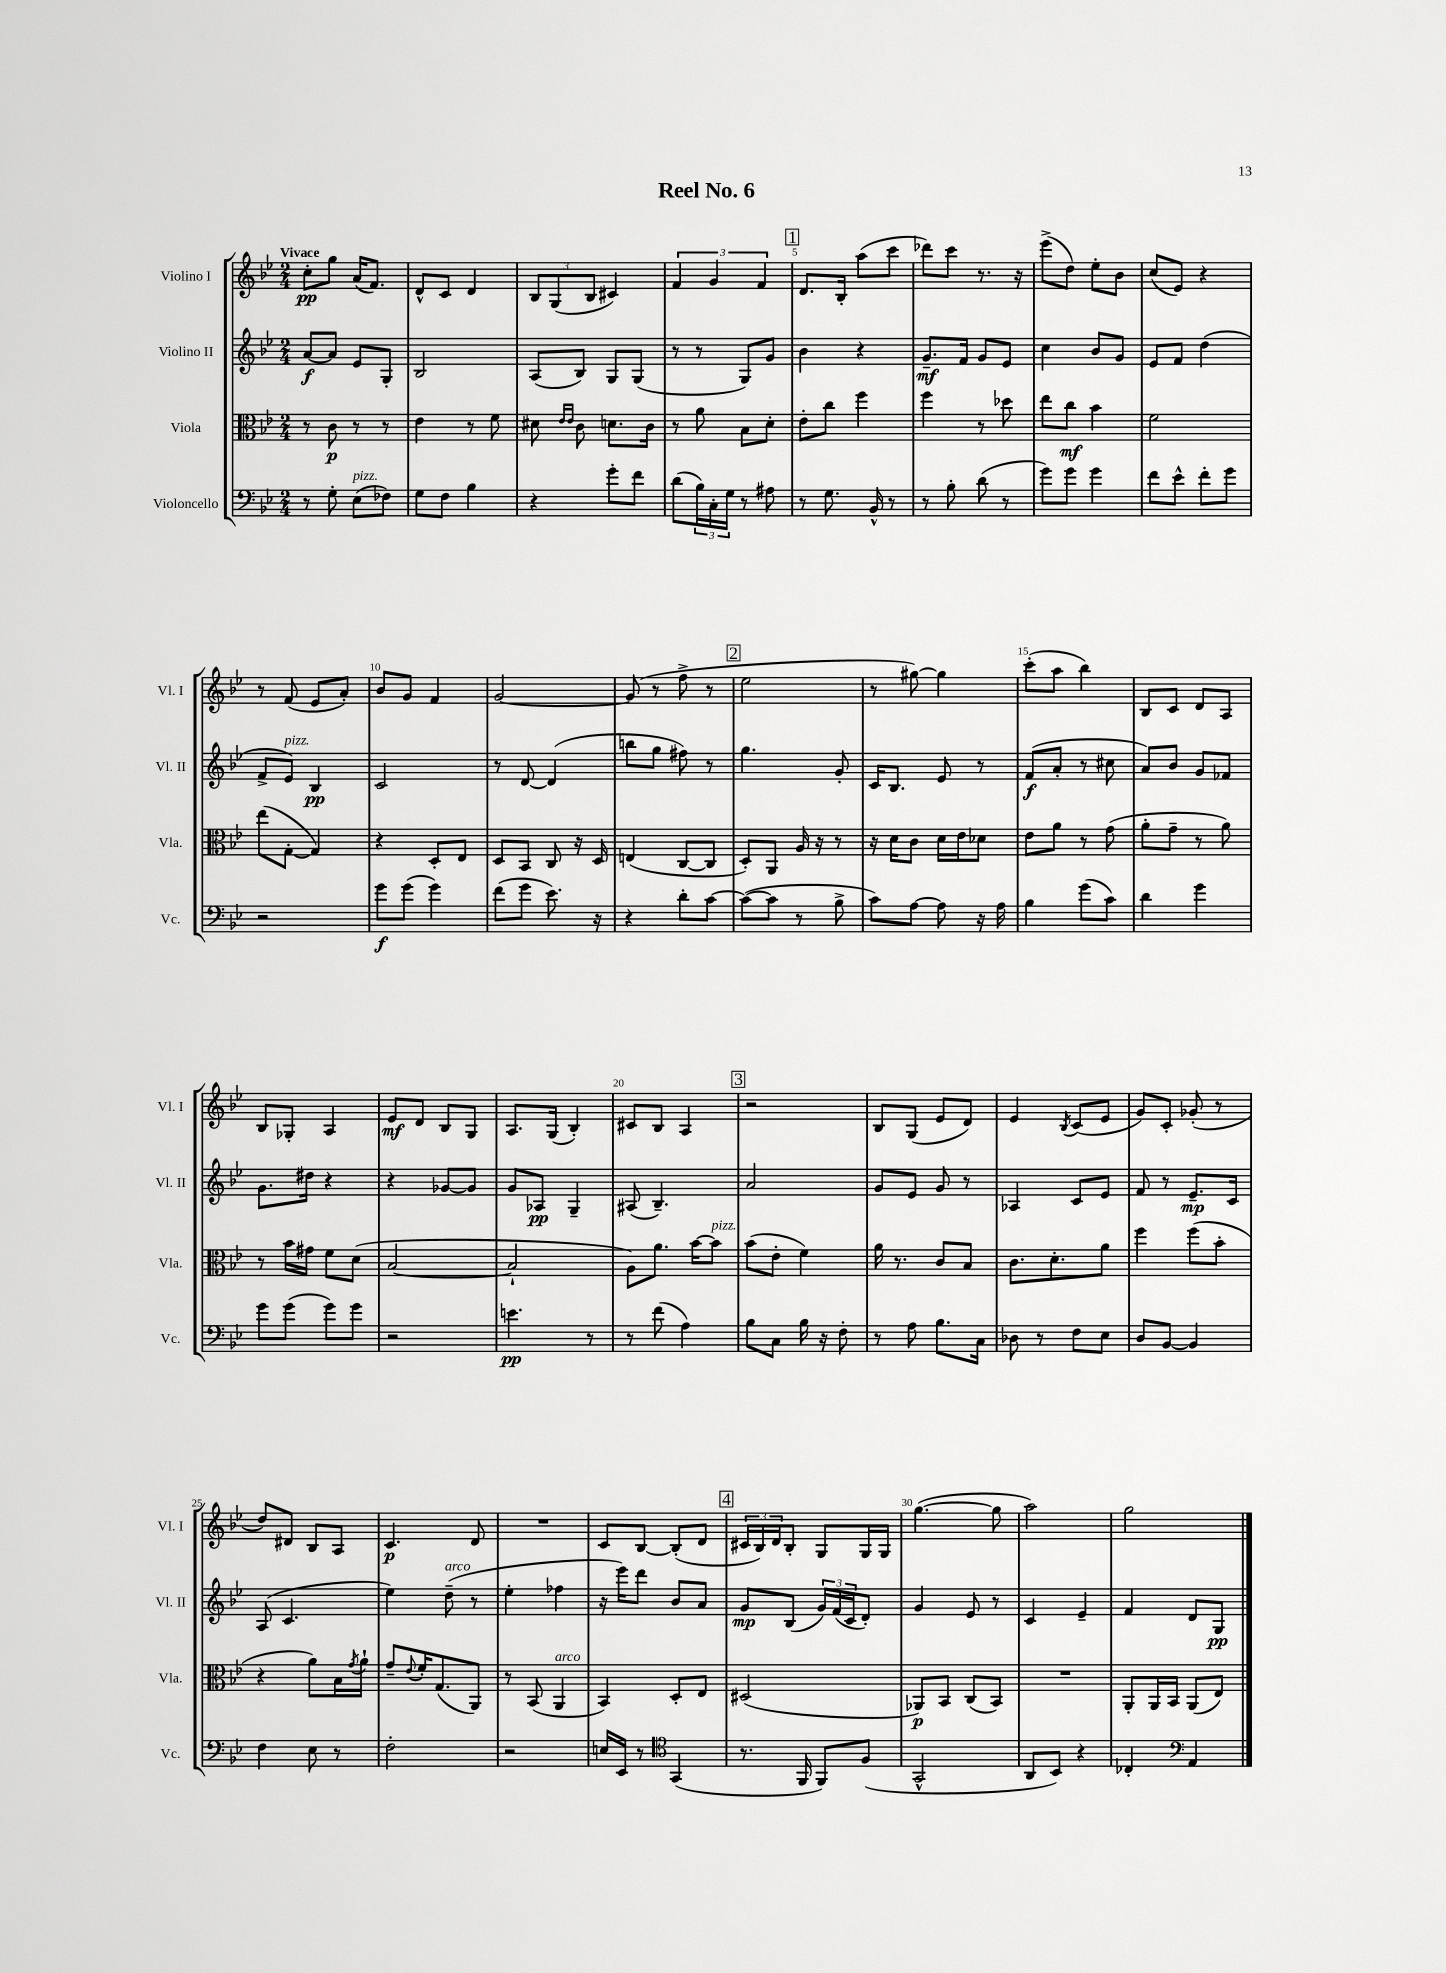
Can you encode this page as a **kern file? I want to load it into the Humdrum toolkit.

**kern	**kern	**kern	**kern
*staff4	*staff3	*staff2	*staff1
*clefF4	*clefC3	*clefG2	*clefG2
*k[b-e-]	*k[b-e-]	*k[b-e-]	*k[b-e-]
*M2/4	*M2/4	*M2/4	*M2/4
8r	8r	[8a/L	8cc'\L
8G'\	8c\	8a/]J	8gg\J
(8E-\L	8r	8e-/L	(16a/LK
.	.	.	8.f/J)
8F-\J)	8r	8G'/J	.
=	=	=	=
8G\L	4e-\	2B-/	8d^^/L
8F\J	.	.	8c/J
4B-\	8r	.	4d/
.	8f\	.	.
=	=	=	=
4r	8d#\	(8A/L	12B-/L
.	.	.	(12G/
.	16qqe-/LL	.	.
.	16qqe-/JJ	.	.
.	8c\	8B-/J)	.
.	.	.	12B-/J
8g'\L	8.d\L	8G/L	4c#/)
8f\J	.	(8G/J	.
.	16c\Jk	.	.
=	=	=	=
(8d\L	8r	8r	6f/
24B-\L)	8a\	8r	.
24C'\	.	.	6g/
24G\JJ	.	.	.
8r	8B-\L	8G/L)	.
.	.	.	6f/
8A#\	8d'\J	8g/J	.
=	=	=	=
8r	8e-'\L	4b-\	8.d/L
8.G\	8cc\J	.	.
.	.	.	16B-'/Jk
.	4ff\	4r	(8aa\L
16BB-^^/	.	.	.
8r	.	.	8ccc\J
=	=	=	=
8r	4ff\	8.g~/L	8ddd-\L)
8B-'\	.	.	8ccc\J
.	.	16f/Jk	.
(8d\	8r	8g/L	8.r
8r	8dd-\	8e-/J	.
.	.	.	16r
=	=	=	=
8g\L)	8ee-\L	4cc\	(8eee-^\L
8g\J	8cc\J	.	8dd\J)
4g\	4b-\	8b-/L	8ee-'\L
.	.	8g/J	8b-\J
=	=	=	=
8f\L	2f\	8e-/L	(8cc/L
8e-^^\J	.	8f/J	8e-/J)
8f'\L	.	(4dd\	4r
8g\J	.	.	.
=	=	=	=
2r	(8ee-\L	8f^/L	8r
.	[8G'\J	8e-/J)	(8f/
.	4G/])	4B-/	8e-/L
.	.	.	8a'/J)
=	=	=	=
8g\L	4r	2c/	8b-/L
(8g\J	.	.	8g/J
4g\)	8D'/L	.	4f/
.	8E-/J	.	.
=	=	=	=
(8f\L	8D/L	8r	[2g/
8g\J	8BB-/J	[8d/	.
8.e-\)	8C/	(4d/]	.
.	16r	.	.
16r	16D/	.	.
=	=	=	=
4r	(4E/	8bb\L	(8g/]
.	.	8gg\J	8r
8d'\L	[8C/L	8ff#\)	8ff^\
[8c\J	8C/]J	8r	8r
=	=	=	=
(8c\_L	8D'/L)	4.gg\	2ee-\
8c\]J	8AA/J	.	.
8r	16A/	.	.
.	16r	.	.
8B-^\	8r	8g'/	.
=	=	=	=
8c\L)	16r	16c/LK	8r
.	16d\LK	8.B-/J	.
[8A\J	8c\J	.	[8gg#\)
8A\]	16d\LL	8e-/	4gg#\]
.	16e-\J	.	.
16r	8d-\J	8r	.
16A\	.	.	.
=	=	=	=
4B-\	8e-\L	(8f/L	(8ccc'\L
.	8a\J	8a'/J	8aa\J
(8g\L	8r	8r	4bb-\)
8c\J)	(8g\	8cc#\	.
=	=	=	=
4d\	8a'\L	8a/L)	8B-/L
.	8g~\J	8b-/J	8c/J
4g\	8r	8g/L	8d/L
.	8a\)	8f-/J	8A/J
=	=	=	=
8g\L	8r	8.g\L	8B-/L
(8g\J	16b-\LL	.	8G-'/J
.	16g#\JJ	16dd#\Jk	.
8g\L)	8f\L	4r	4A/
8g\J	(8d\J	.	.
=	=	=	=
2r	[2B-/	4r	8e-/L
.	.	.	8d/J
.	.	[8g-/L	8B-/L
.	.	8g-/]J	8G/J
=	=	=	=
4.e\	2B-`/]	8g/L	8.A/L
.	.	8A-/J	.
.	.	.	(16G/Jk
.	.	4G~/	4B-'/)
8r	.	.	.
=	=	=	=
8r	8A\L)	(8A#/	8c#/L
(8f\	8.a\J	4.B-~/)	8B-/J
4A\)	.	.	4A/
.	[16b-\LK	.	.
.	8b-\]J	.	.
=	=	=	=
8B-\L	(8b-\L	2a/	2r
8C\J	8e-'\J	.	.
16B-\	4f\)	.	.
16r	.	.	.
8F'\	.	.	.
=	=	=	=
8r	16a\	8g/L	8B-/L
.	8.r	.	.
8A\	.	8e-/J	(8G/J
8.B-\L	8c/L	8g/	8e-/L
.	8B-/J	8r	8d/J)
16C\Jk	.	.	.
=	=	=	=
8D-\	8.c\L	4A-/	4e-/
8r	.	.	.
.	8.d'\	.	.
.	.	.	8qB-/
8F\L	.	8c/L	(8c/L
8E-\J	8a\J	8e-/J	8e-/J
=	=	=	=
8D/L	4ff\	8f/	8g/L)
[8BB-/J	.	8r	8c'/J
4BB-/]	(8ff\L	8.e-~/L	(8g-'/
.	8b-'\J	.	8r
.	.	16c/Jk	.
=	=	=	=
4F\	4r	(8A/	8dd/L)
.	.	4.c/	8d#/J
8E-\	8a\L)	.	8B-/L
8r	16B-\L	.	8A/J
.	8qg/	.	.
.	16a`\JJ	.	.
=	=	=	=
2F'\	8g~/L	4ee-\)	4.c/
.	8qqe-/	.	.
.	16f'/K	.	.
.	(8.G/	.	.
.	.	(8dd~\	.
.	8AA/J)	8r	8d/
=	=	=	=
2r	8r	4ee-'\	2r
.	(8BB-/	.	.
.	4AA/	4ff-\	.
=	=	=	=
16E/LL	4BB-/)	16r	8c/L
16EE-/JJ	.	16eee-\LK)	.
8r	.	8ddd\J	[8B-/J
*clefC4	*	*	*
(4GG/	8D'/L	8b-/L	(8B-'/]L
.	8E-/J	8a/J	8d/J
=	=	=	=
8.r	(2D#/	8g/L	24c#/LL
.	.	.	24B-/)
.	.	.	24d/J
.	.	(8B-/J	8B-'/J
16FF/	.	.	.
8FF/L)	.	24g/LL)	8G/L
.	.	(24f/	.
.	.	24c/J	.
(8F/J	.	8d'/J)	16G/L
.	.	.	16G/JJ
=	=	=	=
2GG^^/	8AA-/L)	4g/	([4.gg\
.	8BB-/J	.	.
.	(8C/L	8e-/	.
.	8BB-/J)	8r	8gg\]
=	=	=	=
8AA/L	2r	4c/	2aa\)
8BB-/J)	.	.	.
4r	.	4e-~/	.
=	=	=	=
4C-'/	8AA'/L	4f/	2gg\
.	16AA/L	.	.
.	16BB-/JJ	.	.
*clefF4	*	*	*
4AA/	(8AA/L	8d/L	.
.	8E-/J)	8G/J	.
==	==	==	==
*-	*-	*-	*-
